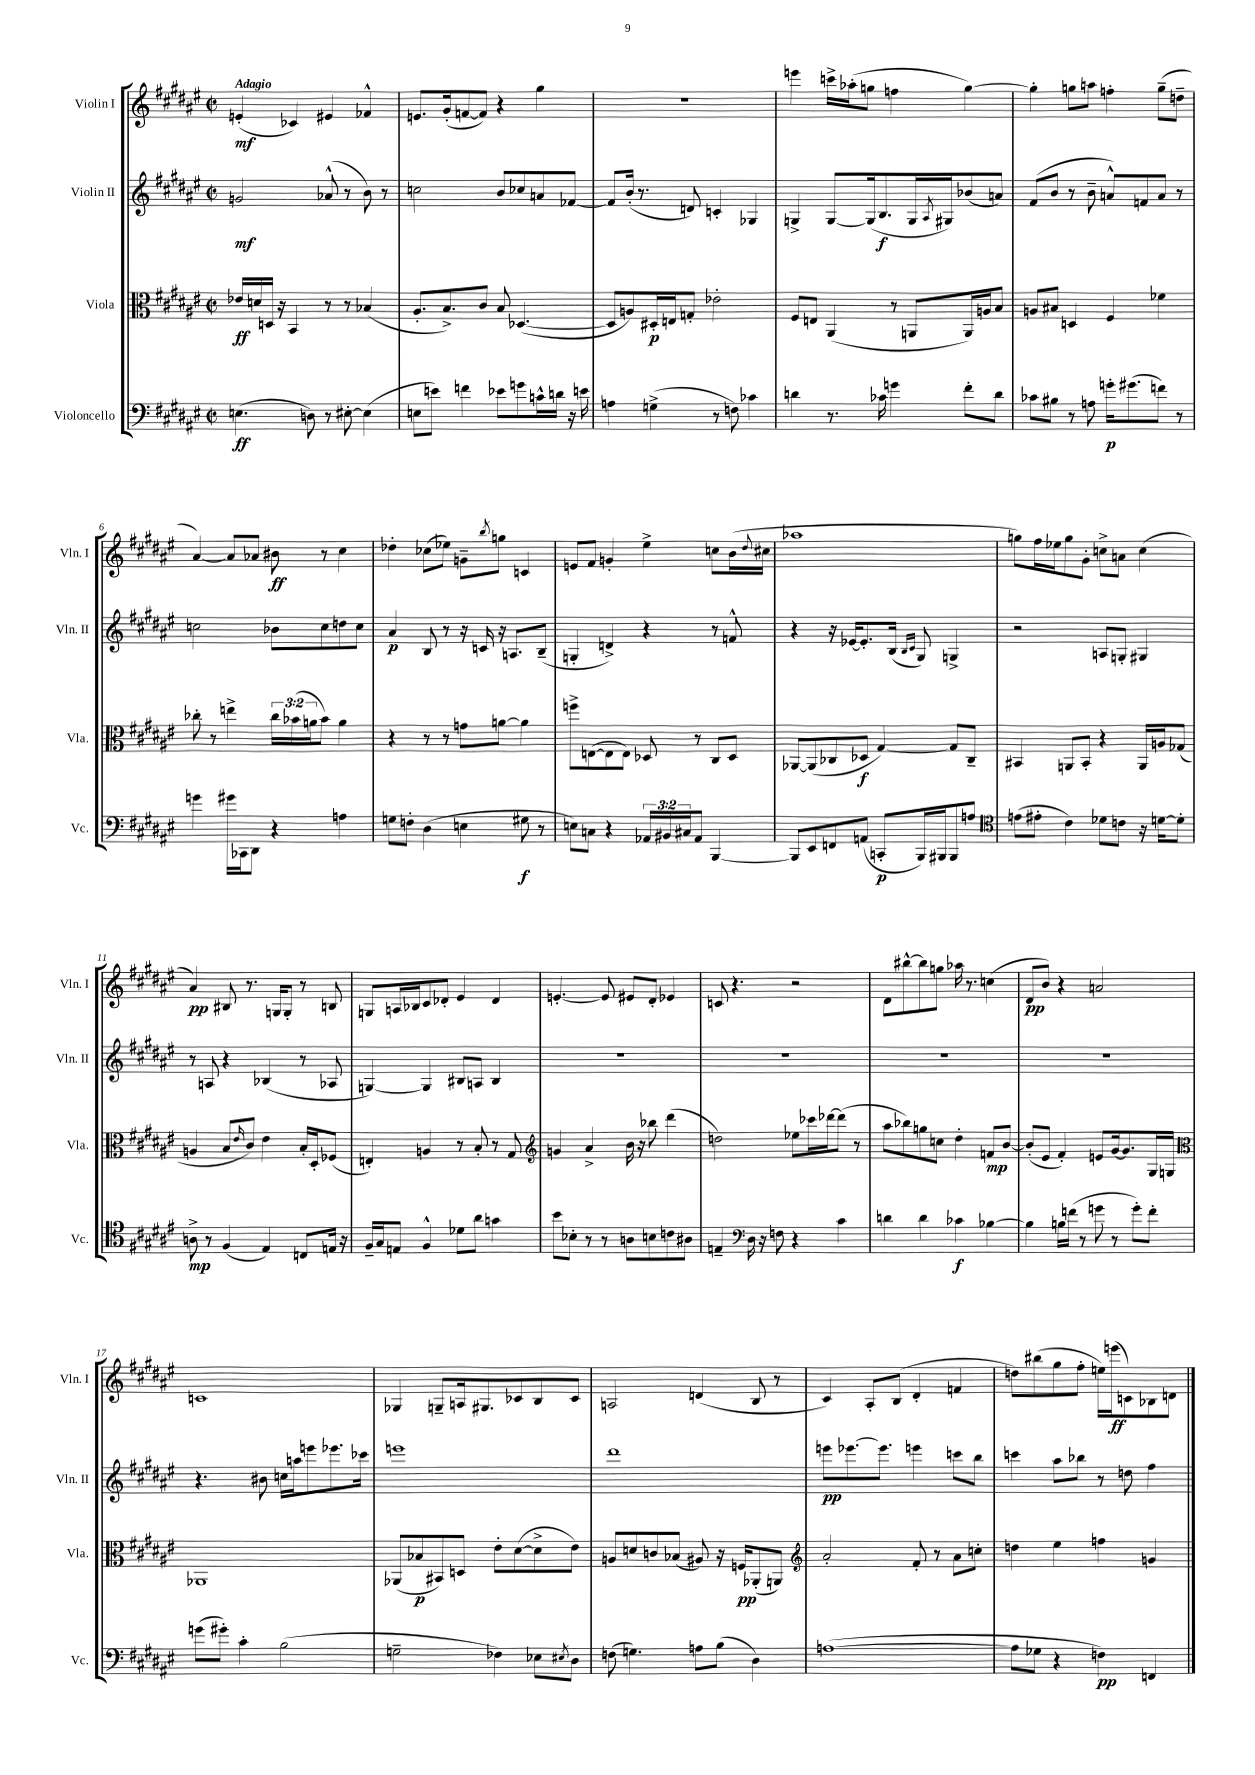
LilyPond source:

<<
\new StaffGroup <<
\new Staff = "s0" \with { instrumentName = "Violin I" shortInstrumentName = "Vln. I" } {
    \clef treble \key fis \major \defaultTimeSignature \time 2/2 \tempo "Adagio"
    e'4-.\mf( ces'4) eis'4 fes'4-^ |
    e'8. gis'16-.( f'8~ f'8) r4 gis''4 |
    r1 |
    e'''4 c'''16-> aes''16-.( g''8 f''4 g''4~) |
    g''4-. g''8 a''8 f''4-. g''8--( d''8-- |
    ais'4~) ais'8 aes'8 bis'8\ff r8 cis''4 |
    des''4-. ces''8( ees''8) g'8-- \acciaccatura { b''8 } g''8 c'4 |
    e'8 fis'8 g'4-. eis''4-> c''8 b'16( \appoggiatura { dis''8 } cis''16 |
    aes''1 |
    g''8) fis''16 ees''16 g''8 gis'8-. c''8-> a'8 c''4( |
    ais'4\pp) bis8 r8. g16 g8-. r8 b8 |
    g8 a16 bes16 cis'8 des'8-. eis'4 des'4 |
    e'4.~-. e'8 eis'8 dis'8-. ees'4 |
    c'8 r4. r2 |
    dis'8 bis''8~-^ bis''8 g''8 aes''16 r8. c''4( |
    dis'8\pp b'8) r4 a'2 |
    c'1 |
    ges4 g8-- a16 gis8. ces'8 b8 ces'8 |
    a2 d'4( b8 r8 |
    cis'4) ais8-. b8( dis'4-. f'4 |
    d''8) bis''8( gis''8 fis''8-. e''16) e'''16\ff( c'8) bes8 d'8 \bar "|." |
}
\new Staff = "s1" \with { instrumentName = "Violin II" shortInstrumentName = "Vln. II" } {
    \clef treble \key fis \major \defaultTimeSignature \time 2/2
    g'2\mf aes'8-^( r8 b'8) r8 |
    c''2 b'8 ces''8 a'8 fes'8~ |
    fes'8 b'16-.( r8. d'8) c'4-. ges4 |
    g4-> g8~ g16( b8.\f g16 \acciaccatura { ais8 } gis16) bes'8( a'8) |
    fis'8( b'8 r8 b'8-- a'8-^) f'8 a'8 r8 |
    c''2 bes'8 c''8 d''8 c''8 |
    ais'4\p b8 r8 r16 c'16 r16 a8. b8--( |
    g4-. d'4->) r4 r8 f'8-^ |
    r4 r16 ees'16~ ees'8.-. b16( \grace { b16 cis'16 } gis8) g4-> |
    r2 a8 g8-. gis4 |
    r8 a8 r4 bes4( r8 aes8 |
    g4~) g4 bis8 a8 bis4 |
    R1 |
    R1 |
    R1 |
    R1 |
    r4. bis'8 c''16 a''16 e'''8 ees'''8. ces'''16 |
    e'''1 |
    dis'''1 |
    e'''8\pp ees'''8.~ ees'''8. e'''4 c'''8 b''8 |
    c'''4 ais''8 bes''8 r8 d''8 fis''4 \bar "|." |
}
\new Staff = "s2" \with { instrumentName = "Viola" shortInstrumentName = "Vla." } {
    \clef alto \key fis \major \defaultTimeSignature \time 2/2 \override Staff.TupletNumber.text = #tuplet-number::calc-fraction-text
    ees'16\ff d'16 d16 r16 b,4 r8 r8 bes4( |
    ais8.-. b8.->) cis'8 b8 des4.~( |
    des8 a8) dis16-.\p e16 g8-. ees'2-. |
    fis8 e8 ais,4( r8 a,8 a,16) a16 b8 |
    a8 bis8 d4 fis4 fes'4 |
    ces''8-. r8 e''4-> \tuplet 3/2 { ces''16 bes'16( a'16 } bes'8) a'4 |
    r4 r8 r8 g'8 a'8~ a'4 |
    f''8-> e8~( e8 e8) des8 r8 cis8 des8 |
    aes,8~ aes,8( ces8 des8\f gis4~) gis8 ces8-- |
    bis,4 a,8 bis,8-. r4 a,16 a16 ges8( |
    a4 b8 \grace { eis'16 } cis'8) eis'4 b16-. dis16-. fes8( |
    e4-.) a4 r8 b8-. r8 gis8 |
    \clef treble g'4 ais'4-> b'16 r16 bes''8 dis'''4( |
    d''2) ees''8 ces'''16 des'''16~ des'''8( r8 |
    ais''8 bes''8) g''8 c''8 dis''4-. f'8\mp b'8~ |
    b'8-.( eis'8 fis'4-.) e'8 gis'16~ gis'8. gis16 g16 |
    \clef alto aes,1 |
    aes,8( bes8\p bis,8) d8 eis'8-. dis'8~( dis'8-> eis'8) |
    a8 d'8 c'8 bes8( ais8) r16 f16\pp aes,8-.( a,8) |
    \clef treble ais'2-. fis'8-. r8 ais'8 c''8-. |
    d''4 eis''4 f''4 g'4 \bar "|." |
}
\new Staff = "s3" \with { instrumentName = "Violoncello" shortInstrumentName = "Vc." } {
    \clef bass \key fis \major \defaultTimeSignature \time 2/2 \override Staff.TupletNumber.text = #tuplet-number::calc-fraction-text
    e4.\ff( d8) r8 eis8~-. eis4( |
    e8 e'8) f'4 ees'8 g'8 c'16-^ d'16 r16 e'16 |
    a4 g4->( r8 f8) ces'4 |
    d'4 r8. ces'16 g'4 fis'8-. d'8 |
    ces'8 bis8 r8 a8 g'16-.\p gis'8.( f'8) r8 |
    g'4 gis'16 ces,16 dis,8 r4 a4 |
    g8 f8-. dis4( e4 gis8\f r8 |
    e8) c8 r4 \tuplet 3/2 { aes,16 bis,16 cis16 } aes,8 b,,4~ |
    b,,8 eis,8 f,8 a,8( c,8-.\p b,,16) bis,,16 bis,,8 a8 |
    \clef tenor e'8( eis'8-. cis'4) des'8 c'8 r16 d'16~ d'8-. |
    a8->\mp r8 fis4( eis4) c8 e16 r16 |
    fis16-- gis16 e8 fis4-^ des'8 ais'8 g'4 |
    b'8 bes8-. r8 r8 a8 b8 c'8 ais8 |
    e4-- \clef bass dis16 r16 f8 r4 cis'4 |
    d'4 d'4 ces'4\f bes4~ |
    bes4 b16 f'16( r8 g'8 r8 g'8-.) f'8-. |
    g'8( gis'8-.) cis'4-. b2( |
    g2-- fes4) ees8 \acciaccatura { eis8 } dis8 |
    f8( g4.) a8 b8( dis4) |
    a1~( |
    a8 ges8 r4 f4\pp) f,4 \bar "|." |
}
>>
>>
